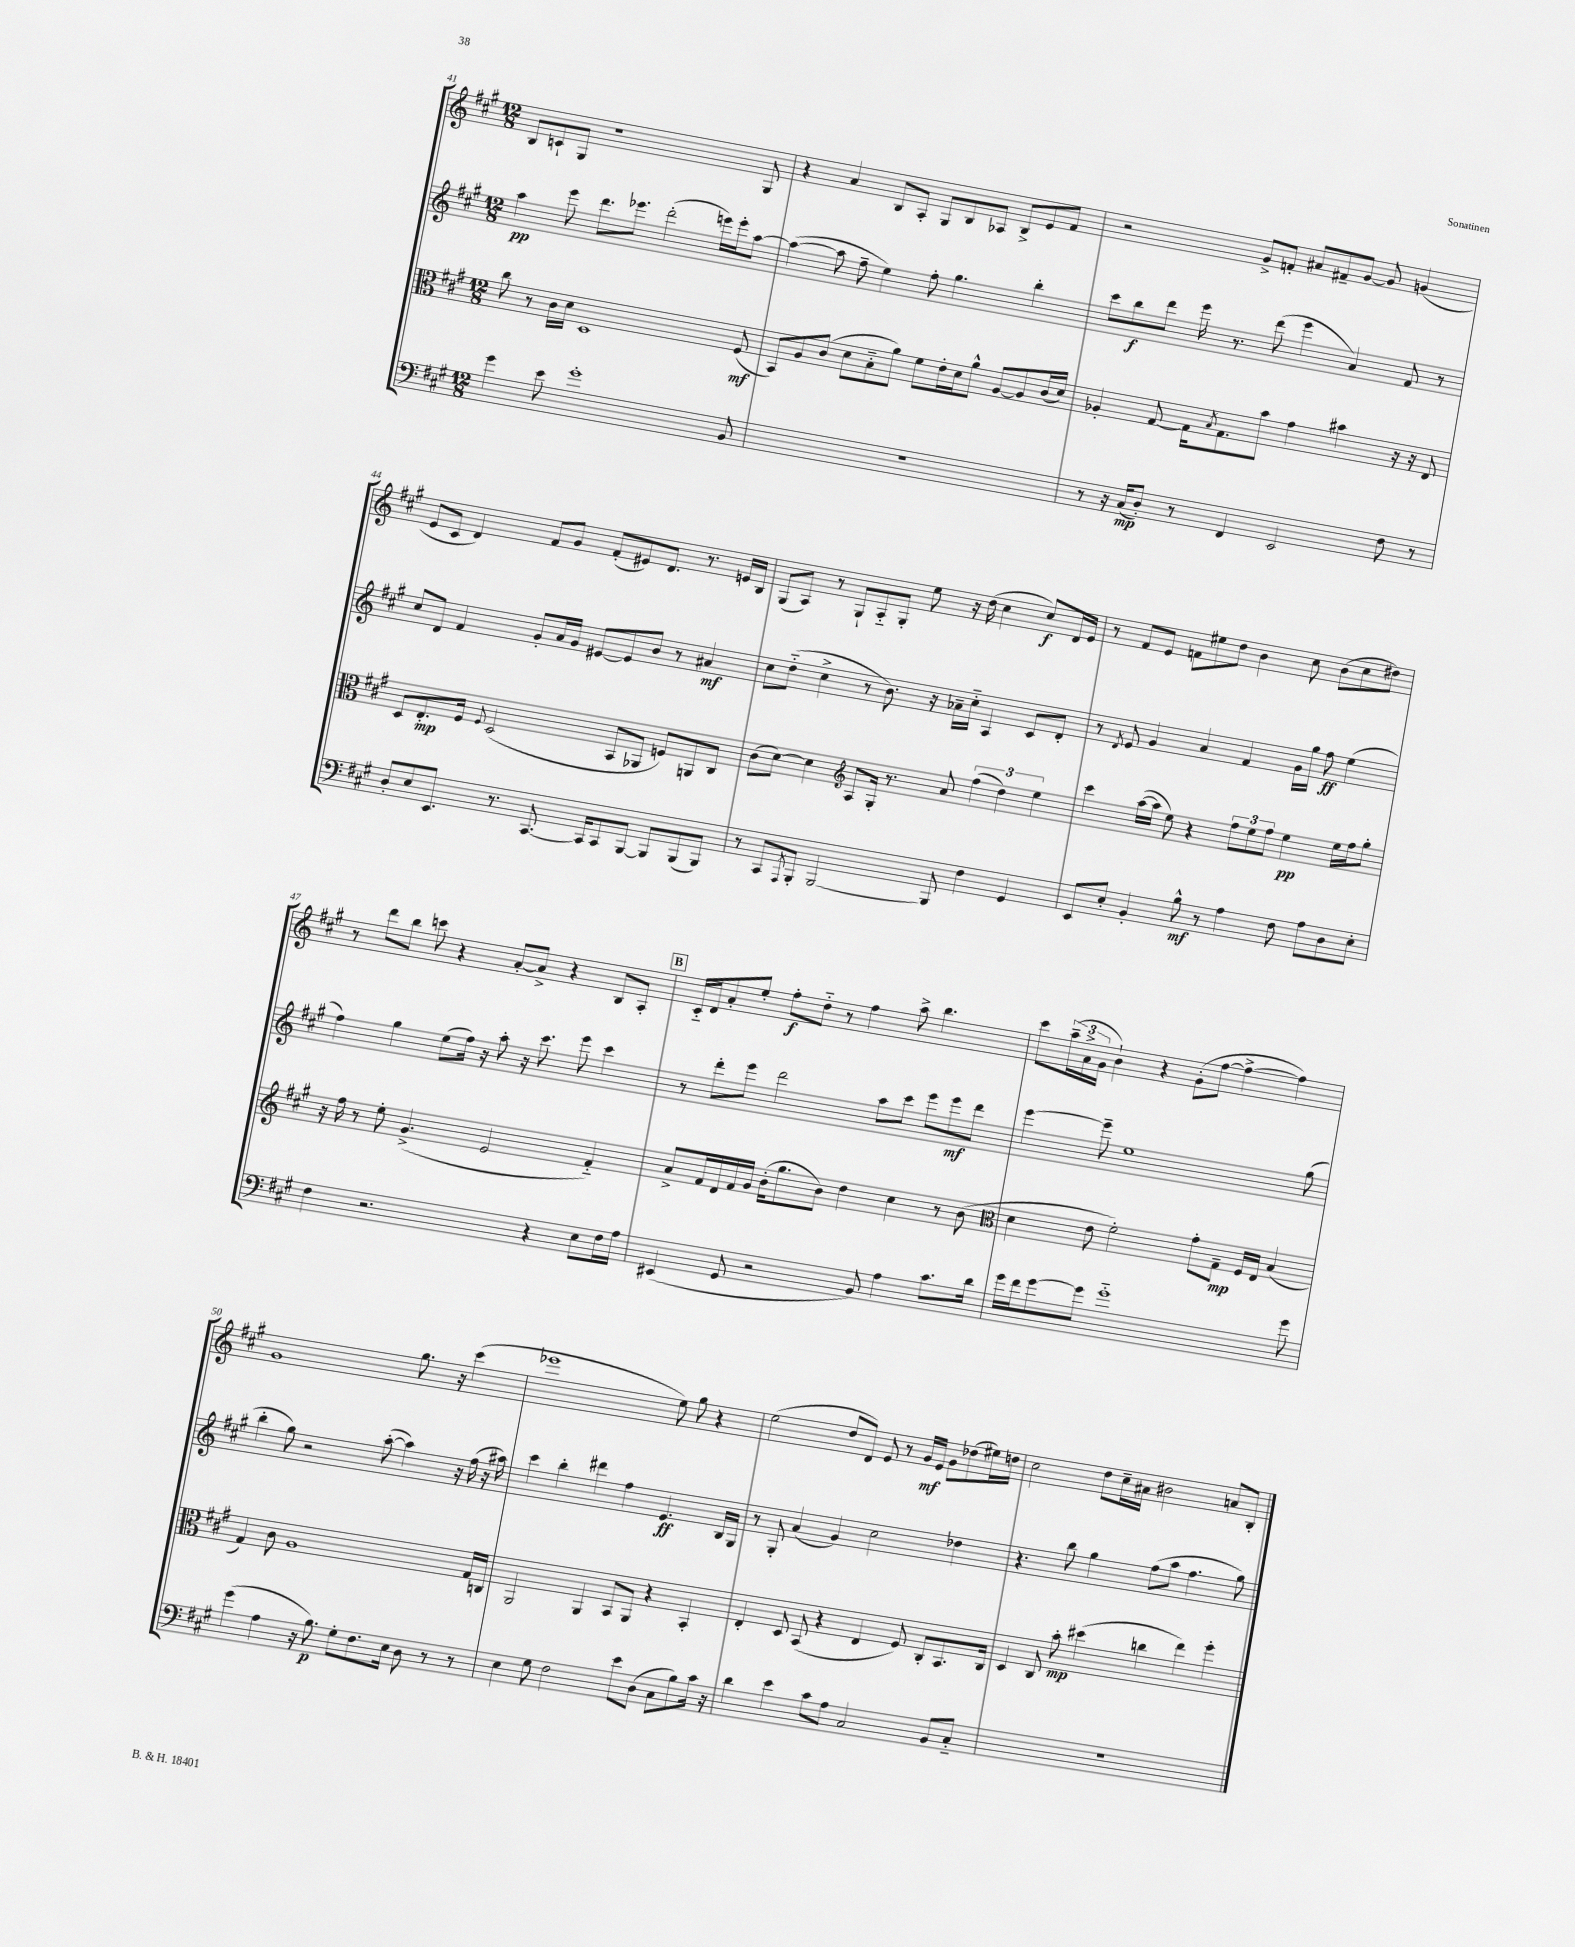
<<
\new StaffGroup <<
\new Staff = "s0" {
    \clef treble \key a \major \numericTimeSignature \time 12/8
    b8 c'8-! gis8 r1 gis8 |
    r4 a'4 b8 a8-. gis8 b8 aes8 b8-> e'8 fis'8 |
    r2 gis'8-> f'8-. ais'8 fis'8-- gis'8~ gis'8 g'4( |
    e'8 cis'8 d'4) fis'8 gis'8 fis'8-.( eis'8) d'8. r8. e'16 b16 |
    gis8( a8) r8 gis8-! a8-_ gis8-. e''8 r16 d''16( cis''4 cis''8\f) d'16 e'16 |
    r8 fis'8 e'8 f'8 eis''8 d''8 b'4 cis''8 b'8( cis''8 dis''8) |
    r8 d'''8 b''8 c'''8 r4 a'8~-. a'8-> r4 b8 a8-. |
    \mark \markup { \box "B" } cis'16-_ d'16 a'8-. e''8-. fis''8-.\f d''8-_ r8 fis''4 a''8-> b''4. |
    cis'''8 \tuplet 3/2 { a''16--( a'16-> gis'16 } b'4-!) r4 gis'8-.( fis''8~ fis''4~-> fis''4) |
    gis'1 gis''8. r16 cis'''4( |
    ees'''1 e''8) gis''8 r4 |
    e''2( d''8 d'8) e'8 r8 gis'16\mf e'16 gis'8 des''8( eis''16) d''16 |
    cis''2 d''8 cis''16-- ais'16 bis'2 a'8 b8-. \bar "|." |
}
\new Staff = "s1" {
    \clef treble \key a \major \numericTimeSignature \time 12/8
    a''4\pp e'''8 d'''8. ees'''8. d'''2-.( e'''16) e'''16-. a''8~ |
    a''4~( a''8 fis''8-- e''4) fis''8-. gis''4. b''4-. |
    cis'''8 b''8\f d'''8 e'''16 r8. d'''8( e'''4 a'4) fis'8 r8 |
    cis''8 d'8 fis'4 gis'8-. a'16 gis'16 eis'8~ eis'8 b'8 r8 ais'4\mf |
    cis''8 d''8-_( cis''4-> r8 b'8.) r16 aes'16-- cis''16-_ a4 cis'8 d'8-. |
    r8 \acciaccatura { d'8 } e'8 gis'4 a'4 fis'4 gis'16 gis''16 fis''8\ff e''4( |
    fis''4) gis''4 e''8( fis''16) r16 a''8-. r16 cis'''8. e'''8 cis'''4 |
    \mark \markup { \box "B" } r8 d'''8-. e'''8 d'''2 a''8 cis'''8 e'''8 e'''8\mf d'''8 |
    e'''4~ e'''8-- e''1 gis''8( |
    b''4-. gis''8) r2 a''8~-.( a''4) r16 fis''16( r16 ais''16) |
    cis'''4 b''4-. dis'''4 fis''4 e'4.\ff b16 gis16 |
    r8 gis8-. a'4( gis'4) cis''2 des''4 |
    r4. b''8 gis''4 fis''8( a''8 fis''4. gis''8) \bar "|." |
}
\new Staff = "s2" {
    \clef alto \key a \major \numericTimeSignature \time 12/8
    cis''8 r8 cis'16 d'16 d1 fis8\mf( |
    b,8) a8 cis'8( d'8 b8-_ a'8) fis'8 e'16-. d'16 a'8-^ a8~ a8 cis'16( d'16) |
    aes4-. gis8~ gis16 \acciaccatura { b8 } gis8. b'8 gis'4 bis'4 r16 r16 e8 |
    d8 e8.-.\mp fis16 \appoggiatura { fis8 } d2( b,8 aes,8 f8) a,8 cis8 |
    cis'8( d'8~) d'4 \clef treble a8 gis16-. r8. a'8 \tuplet 3/2 { fis''4( d''4) e''4 } |
    cis'''4 a''16~( a''16 e''8) r4 \tuplet 3/2 { fis''8 e''8 fis''8 } e''4\pp e''16 fis''16 gis''8-. |
    r16 fis''16 r8 e''8-. gis'4.->( e'2 fis'4-_) |
    \mark \markup { \box "B" } a'8-> fis'16 d'16 fis'16 gis'16 b'16-.( gis''8. b'8) d''4 cis''4 r8 b'8( |
    \clef alto d'4 e'8 fis'2-.) gis'8-. gis8--\mp fis16 e16 b4( |
    gis4) cis'8 a1 gis16 c16 |
    a,2 a,4 b,8 a,8 r4 b,4-. |
    e4-. d8 b,8( r4 e4 fis8) cis8-. b,8. cis16 |
    d4 cis8 b'8-.\mp dis''4( c''4 e''4) fis''4-. \bar "|." |
}
\new Staff = "s3" {
    \clef bass \key a \major \numericTimeSignature \time 12/8
    gis'4 e'8 gis'1-. b,8 |
    R1. |
    r8 r16 cis16\mp( d8-.) r8 fis,4 e,2 fis8 r8 |
    d8-. e8 e,8. r8. cis,8.~ cis,16 cis,8 b,,8~ b,,8 b,,8( b,,8) |
    r8 cis,8 \acciaccatura { a,,8 } b,,8-. b,,2~ b,,8 fis4 gis,4 |
    e,8 e8-. b,4-. b8-^\mf r8 a4 fis8 a8 d8 e8-. |
    fis4 r2. r4 e8 fis16 a16 |
    \mark \markup { \box "B" } eis,4( gis,8 r2 b,8) a4 cis'8. d'16 |
    gis'16 fis'16 gis'8~ gis'8 gis'1-_ gis'8 |
    gis'4( a4 r16 b8.\p) gis8-. fis8. e16 d8 r8 r8 |
    e4 gis8 fis2 e'8 d8( cis8 b8) cis'16 r16 |
    d'4 e'4 cis'8 a8 cis2 b,8 cis8-_ |
    R1. \bar "|." |
}
>>
>>
\layout { \context { \Score currentBarNumber = #41 } }
